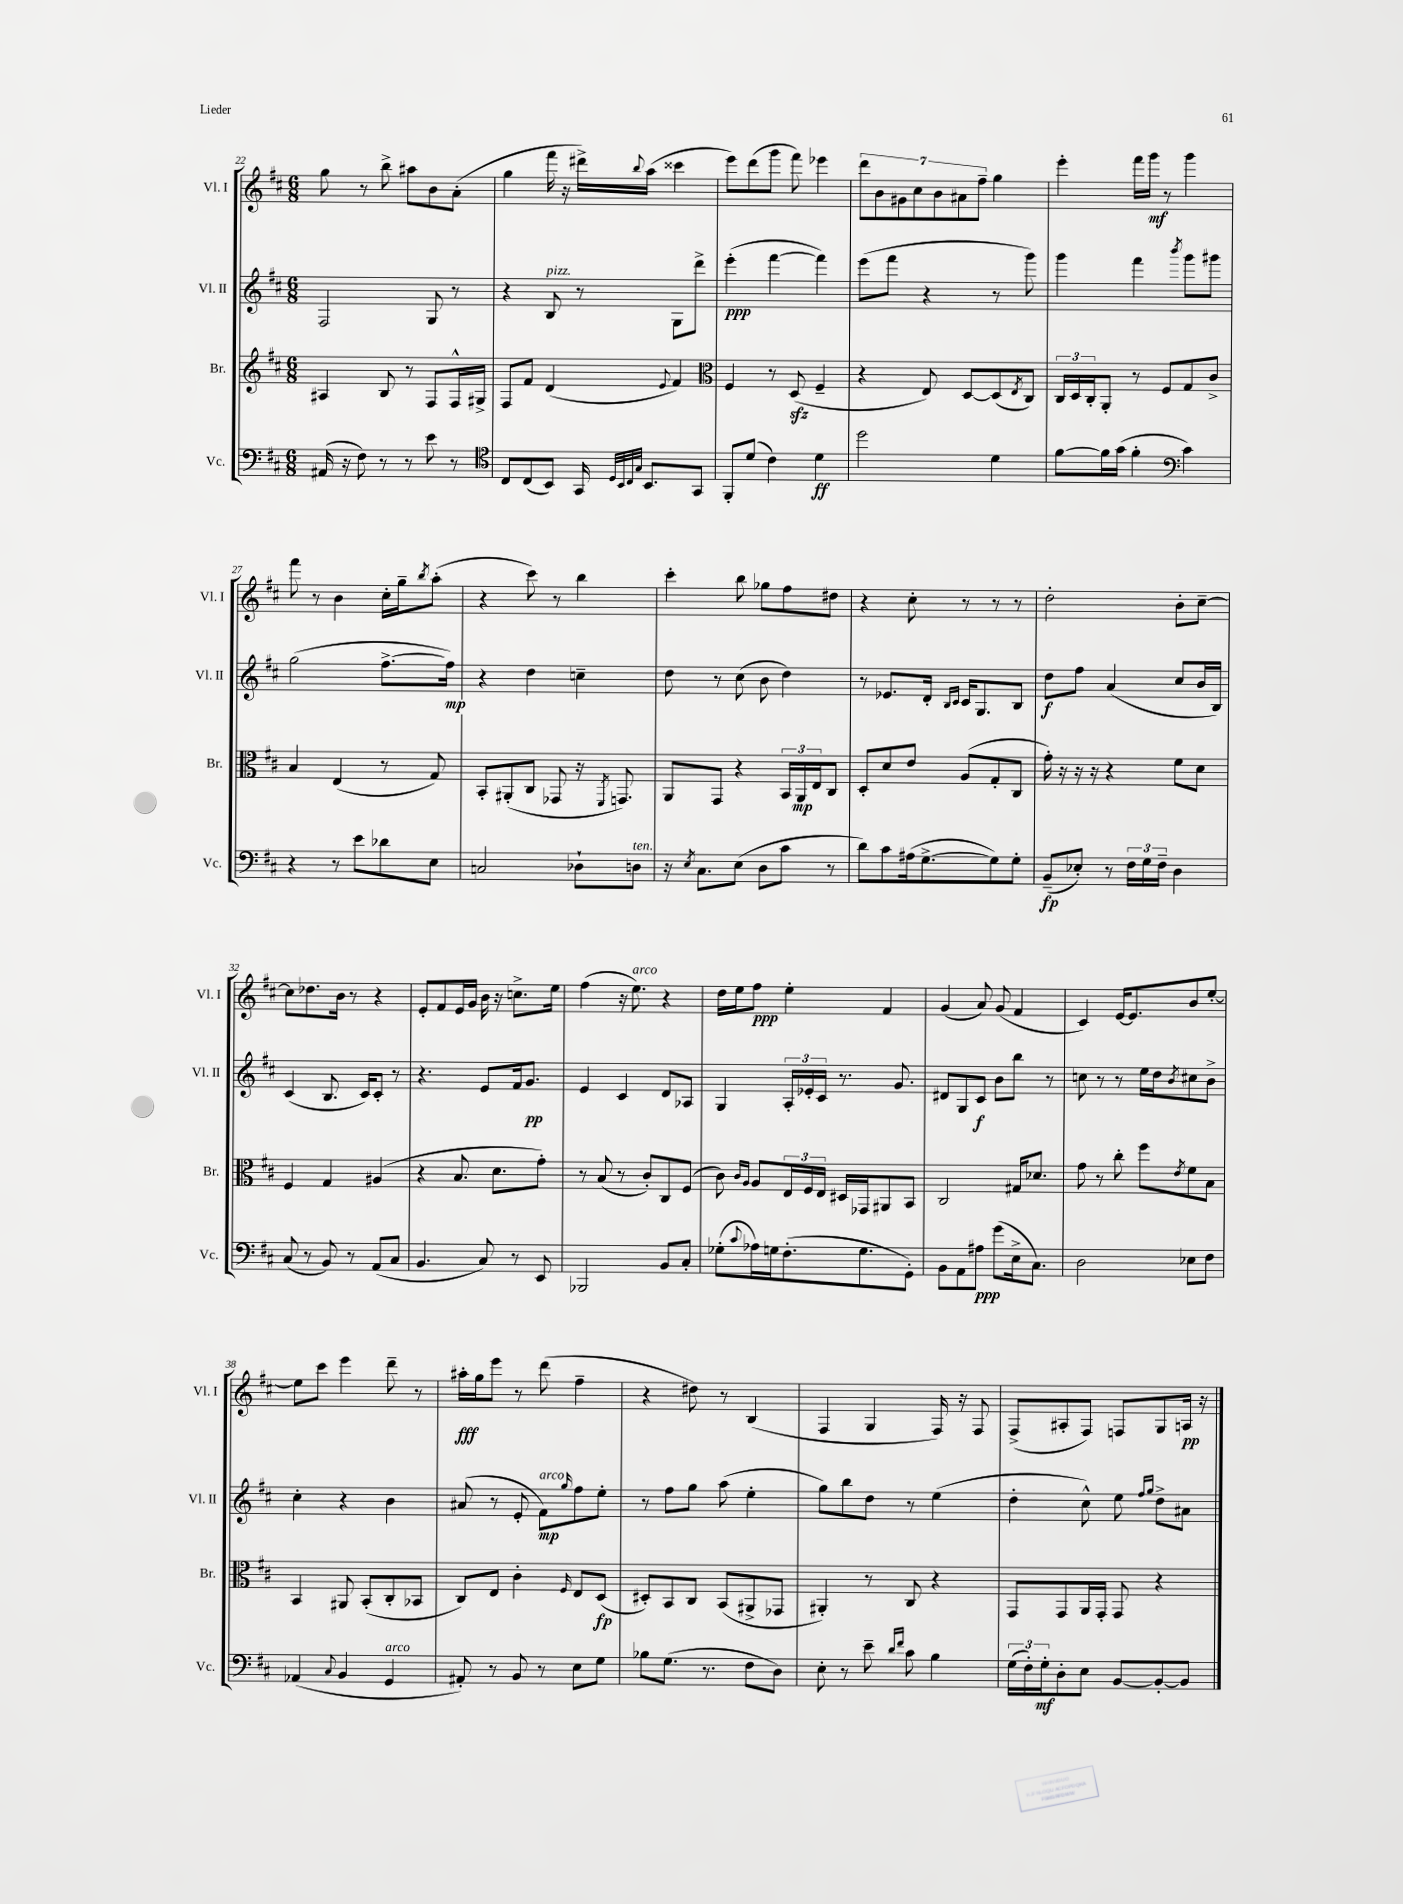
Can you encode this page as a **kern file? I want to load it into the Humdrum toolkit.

**kern	**kern	**kern	**kern
*staff4	*staff3	*staff2	*staff1
*clefF4	*clefG2	*clefG2	*clefG2
*k[f#c#]	*k[f#c#]	*k[f#c#]	*k[f#c#]
*M6/8	*M6/8	*M6/8	*M6/8
(16AA#	4A#	2F#	8gg
16r	.	.	.
8F#)	.	.	8r
8r	8B	.	8bb^
8r	8r	.	8aa#
8e	8F#	8G	8b
8r	16F#^^	8r	(8a'
.	16G#^	.	.
=	=	=	=
*clefC4	*	*	*
8C#	8F#	4r	4gg
(8C#	8f#	.	.
8BB)	(4d	8B	16fff#
.	.	.	16r
16GG	.	8r	16ddd#^)
32qqD	.	.	.
32qqBB	.	.	.
32qqC#	.	.	.
32qqG	.	.	8qqbb
8.BB	.	.	(16aa
.	8qqe	.	.
.	4f#)	8G	4ccc##
8GG	.	8ddd^	.
=	=	=	=
*	*clefC3	*	*
8FF#'	4F#	(4eee'	8eee)
(8d	.	.	(8ddd
4c#)	8r	[4fff#	8ggg
.	(8D	.	8fff#)
4d	4F#~	4fff#])	4eee-
=	=	=	=
2dd	4r	(8eee	14ddd
.	.	.	14b
.	.	8fff#	.
.	.	.	14g#
.	.	.	14cc#
.	8E)	4r	.
.	.	.	14b
.	.	.	14a#
.	[8D	.	.
.	.	.	14ff#~
4d	(8D]	8r	4gg
.	8qE	.	.
.	8C#)	8ggg)	.
=	=	=	=
[8f#	24C#	4ggg	4eee'
.	24D	.	.
.	24C#'	.	.
16f#]	8AA'	.	.
(16g	.	.	.
4f#'	8r	4fff#	16fff#
.	.	.	16ggg
.	8F#	.	8r
*clefF4	*	*	*
.	.	8qbbb	.
4c#)	8G	8ggg	4ggg
.	8c#^	8ggg#	.
=	=	=	=
4r	4B	(2gg	8fff#
.	.	.	8r
8r	(4E	.	4b
8e	.	.	.
8d-	8r	[8.ff#^	16cc#'
.	.	.	16gg~
.	.	.	8qbb
8E	8G)	.	(8aa'
.	.	16ff#])	.
=	=	=	=
2C	8BB'	4r	4r
.	(8AA#'	.	.
.	8C#	4dd	8ccc#)
.	8GG-	.	8r
8D-`	16r	4cc~	4bb
.	8qFF#	.	.
.	8.GG)	.	.
8D	.	.	.
=	=	=	=
16r	8AA	8dd	4ccc#'
8qE	.	.	.
8.C#	.	.	.
.	8GG	8r	.
(8E	4r	(8cc#	8bb
8D	.	8b	8gg-
8c#	24BB	4dd)	8ff#
.	24AA	.	.
.	24E	.	.
8r	8C#	.	8dd#
=	=	=	=
8d)	8D'	8r	4r
8c#	8d	8.e-	.
(16A#	8e	.	8cc#'
[8.G^	.	16d'	.
.	.	16qqB	.
.	.	16qqc#	.
.	(8A	16c#	8r
.	.	8.G	.
8G])	8G'	.	8r
8G'	8C#	8B	8r
=	=	=	=
(8BB~	16g')	8dd	2dd'
.	16r	.	.
8E-')	16r	8ff#	.
.	16r	.	.
8r	4r	(4a	.
24F#	.	.	.
24G	.	.	.
24F#~	.	.	.
4D	8f#	8cc#	8b'
.	8d	16b	[8cc#~
.	.	16B)	.
=	=	=	=
(8C#	4F#	(4c#	8cc#]
8r	.	.	8.dd-
8BB)	4G	8.B	.
.	.	.	16b
8r	.	.	8r
.	.	16c#)	.
(8AA	(4A#	8c#'	4r
8C#	.	8r	.
=	=	=	=
4.BB	4r	4.r	8e'
.	.	.	8f#
.	8.B	.	16e
.	.	.	16g
8C#)	.	8e	16b
.	8.d	.	16r
8r	.	16f#	8.cc^
.	.	8.g	.
8EE	8g')	.	.
.	.	.	16ee
=	=	=	=
2BBB-	8r	4e	(4ff#
.	(8B	.	.
.	8r	4c#	16r
.	.	.	8.ee)
.	8c#')	.	.
8BB	8C#	8d	4r
8C#'	(8F#	8A-	.
=	=	=	=
(8G-'	8c#)	4G	16dd
.	.	.	16ee
.	16qqc#	.	.
8qqc#	16qqA	.	.
16A-)	8A	.	8ff#
16G	.	.	.
(8.F#'	24E	24A'	4ee'
.	24F#	24e-'	.
.	24E	24c#	.
.	16D#	8.r	.
8.G	16GG-	.	.
.	8AA#	.	4f#
.	.	8.g	.
8GG')	8BB	.	.
=	=	=	=
8BB	2C#	8d#	(4g
8AA	.	8G	.
8A#	.	8c#	8a)
(8g	.	8b	(8g
16E^	16G#	8bb	4f#
8.C#)	8.d-	.	.
.	.	8r	.
=	=	=	=
2D	8g	8cc	4c#)
.	8r	8r	.
.	8cc#'	8r	[16e
.	.	.	8.e]
.	8ff#	16ee	.
.	.	16dd	.
.	8qe	8qb	.
8E-	8f#	8cc#	8b
8F#	8B	8b^	[8ee'
=	=	=	=
(4AA-	4BB	4cc#'	8ee]
.	.	.	8ccc#
8qqC#	.	.	.
4BB	8AA#	4r	4eee
.	(8BB'	.	.
4GG	8C#'	4b	8ddd~
.	8BB-	.	8r
=	=	=	=
8AA#')	8C#)	(8a#	16aa#'
.	.	.	16gg
8r	8E	8r	8eee
8BB	4c#'	8e'	8r
8r	.	8f#)	(8ddd
.	16qqF#	16qqgg	.
8E	8E	8ff#	4ff#~
8G	(8D	8ee'	.
=	=	=	=
8B-	8D#')	8r	4r
(8.G	8BB	8ff#	.
.	8C#	8gg	8dd#)
8.r	.	.	.
.	(8BB	(8aa	8r
8F#	8AA#^	4ee'	(4B
8D)	8GG-	.	.
=	=	=	=
8E'	4AA#')	8gg)	4F#
8r	.	8bb	.
8e~	8r	8dd	4G
16qqd	.	.	.
16qqf#	.	.	.
8c#	8C#	8r	.
4B	4r	(4ee	16F#)
.	.	.	16r
.	.	.	8F#
=	=	=	=
(24G	8GG	4dd'	(8F#^
24F#')	.	.	.
24G'	.	.	.
8D'	8GG	.	8A#'
8E	16AA	8cc#^^)	8F#)
.	16GG'	.	.
[8BB	8GG	8ee	8F
.	.	16qqff#	.
.	.	16qqgg	.
8BB'_	4r	8dd^	8G
8BB]	.	8a#	16A
.	.	.	16r
==	==	==	==
*-	*-	*-	*-
